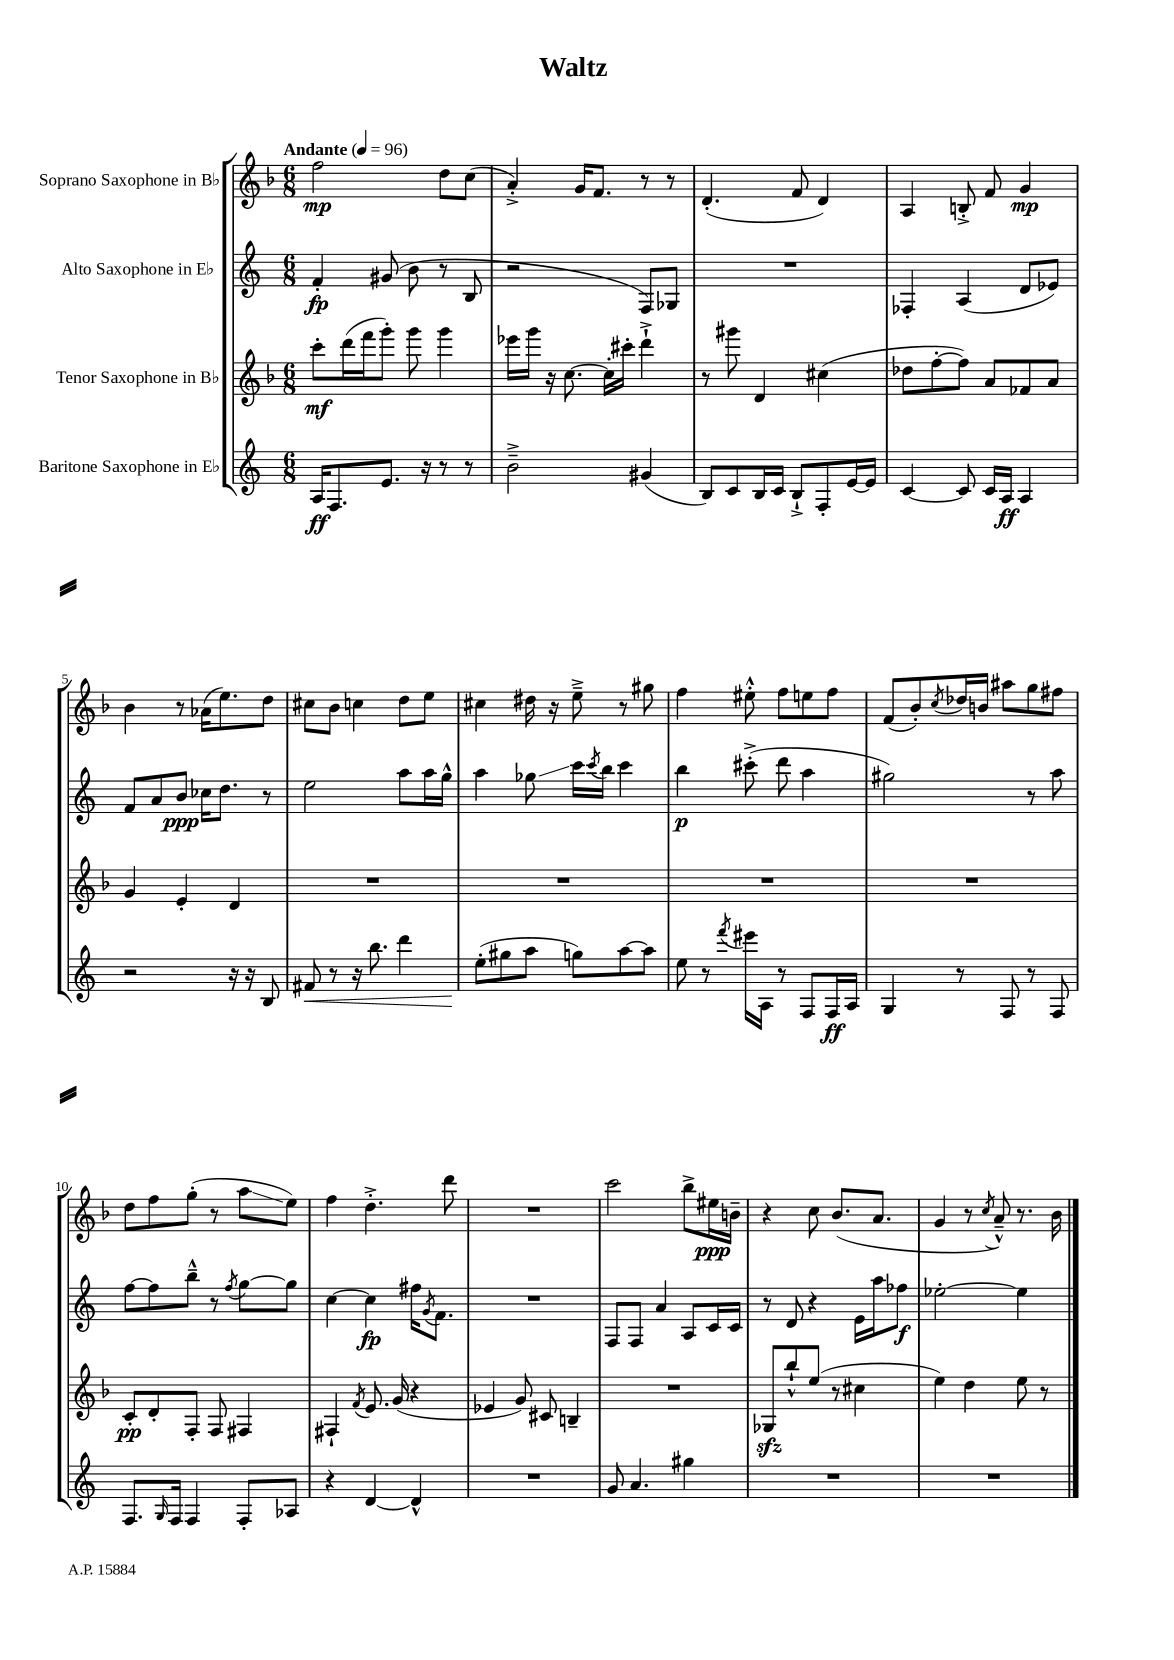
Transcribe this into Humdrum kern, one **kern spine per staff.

**kern	**kern	**kern	**kern
*staff4	*staff3	*staff2	*staff1
*clefG2	*clefG2	*clefG2	*clefG2
*k[]	*k[b-]	*k[]	*k[b-]
*M6/8	*M6/8	*M6/8	*M6/8
*MM96	*MM96	*MM96	*MM96
16A	8ccc'	4f'	2ff
8.F	.	.	.
.	(16ddd	.	.
.	16fff	.	.
8.e	8ggg')	(8g#	.
.	8ggg	8b	.
16r	.	.	.
8r	4ggg	8r	8dd
8r	.	8B	(8cc
=	=	=	=
2b~^	16eee-	2r	4a'^)
.	16ggg	.	.
.	16r	.	.
.	[8.cc	.	.
.	.	.	16g
.	.	.	8.f
.	16cc']	.	.
.	16ccc#'	.	.
(4g#	4ddd`^	8F)	8r
.	.	8G-	8r
=	=	=	=
8B)	8r	2.r	(4.d'
8c	8ggg#	.	.
16B	4d	.	.
16c	.	.	.
8B`^	.	.	8f
8F'	(4cc#	.	4d)
[16e	.	.	.
16e]	.	.	.
=	=	=	=
[4c	8dd-	4F-'	4A
.	[8ff'	.	.
8c]	8ff])	(4A	8B'^
16c	8a	.	8f
16A	.	.	.
4A	8f-	8d	4g
.	8a	8e-)	.
=	=	=	=
2r	4g	8f	4b-
.	.	8a	.
.	4e'	8b	8r
.	.	16cc-	(16a-
.	.	8.dd	8.ee)
16r	4d	.	.
16r	.	.	.
8B	.	8r	8dd
=	=	=	=
8f#	2.r	2ee	8cc#
8r	.	.	8b-
16r	.	.	4cc
8.bb	.	.	.
4ddd	.	8aa	8dd
.	.	16aa	8ee
.	.	16gg^^	.
=	=	=	=
(8ee'	2.r	4aa	4cc#
8gg#	.	.	.
8aa	.	8gg-	16dd#
.	.	.	16r
8gg)	.	16ccc	8ee~^
.	.	8qccc	.
.	.	16bb	.
[8aa	.	4ccc	8r
8aa]	.	.	8gg#
=	=	=	=
8ee	2.r	4bb	4ff
8r	.	.	.
8qfff	.	.	.
16eee#	.	(8ccc#'^	8ee#'^^
16A	.	.	.
8r	.	8ddd	8ff
8F	.	4aa	8ee
16F	.	.	8ff
16A	.	.	.
=	=	=	=
4G	2.r	2gg#)	(8f
.	.	.	8b-')
.	.	.	8qcc
8r	.	.	16dd-
.	.	.	16b
8F	.	.	8aa#
8r	.	8r	8gg
8F	.	8aa	8ff#
=	=	=	=
8.F	8c'	[8ff	8dd
.	8d'	8ff]	8ff
16qqG	.	.	.
16F	.	.	.
4F	8F'	8bb~^^	(8gg'
.	8F	8r	8r
.	.	8qff	.
8F'	4F#	[8gg	8aa
8A-	.	8gg]	8ee)
=	=	=	=
4r	4F#`	[4cc	4ff
.	8qf	.	.
[4d	8.e	4cc]	4.dd'^
.	(16g	.	.
4d^^]	4r	16ff#	.
.	.	8qg	.
.	.	8.f	.
.	.	.	8ddd
=	=	=	=
2.r	4e-	2.r	2.r
.	8g)	.	.
.	8c#	.	.
.	4B~	.	.
=	=	=	=
8g	2.r	8F	2ccc
4.a	.	8F	.
.	.	4a	.
4gg#	.	8A	8bb-^
.	.	16c	16ee#
.	.	16c	16b~
=	=	=	=
2.r	8G-	8r	4r
.	8bb-`^^	8d	.
.	(8ee	4r	8cc
.	8r	.	(8.b-
.	4cc#	16e	.
.	.	16aa	8.a
.	.	8ff-	.
=	=	=	=
2.r	4ee)	[2ee-'	4g
.	4dd	.	8r
.	.	.	8qcc
.	.	.	8a~^^)
.	8ee	4ee-]	8.r
.	8r	.	.
.	.	.	16b-
==	==	==	==
*-	*-	*-	*-
